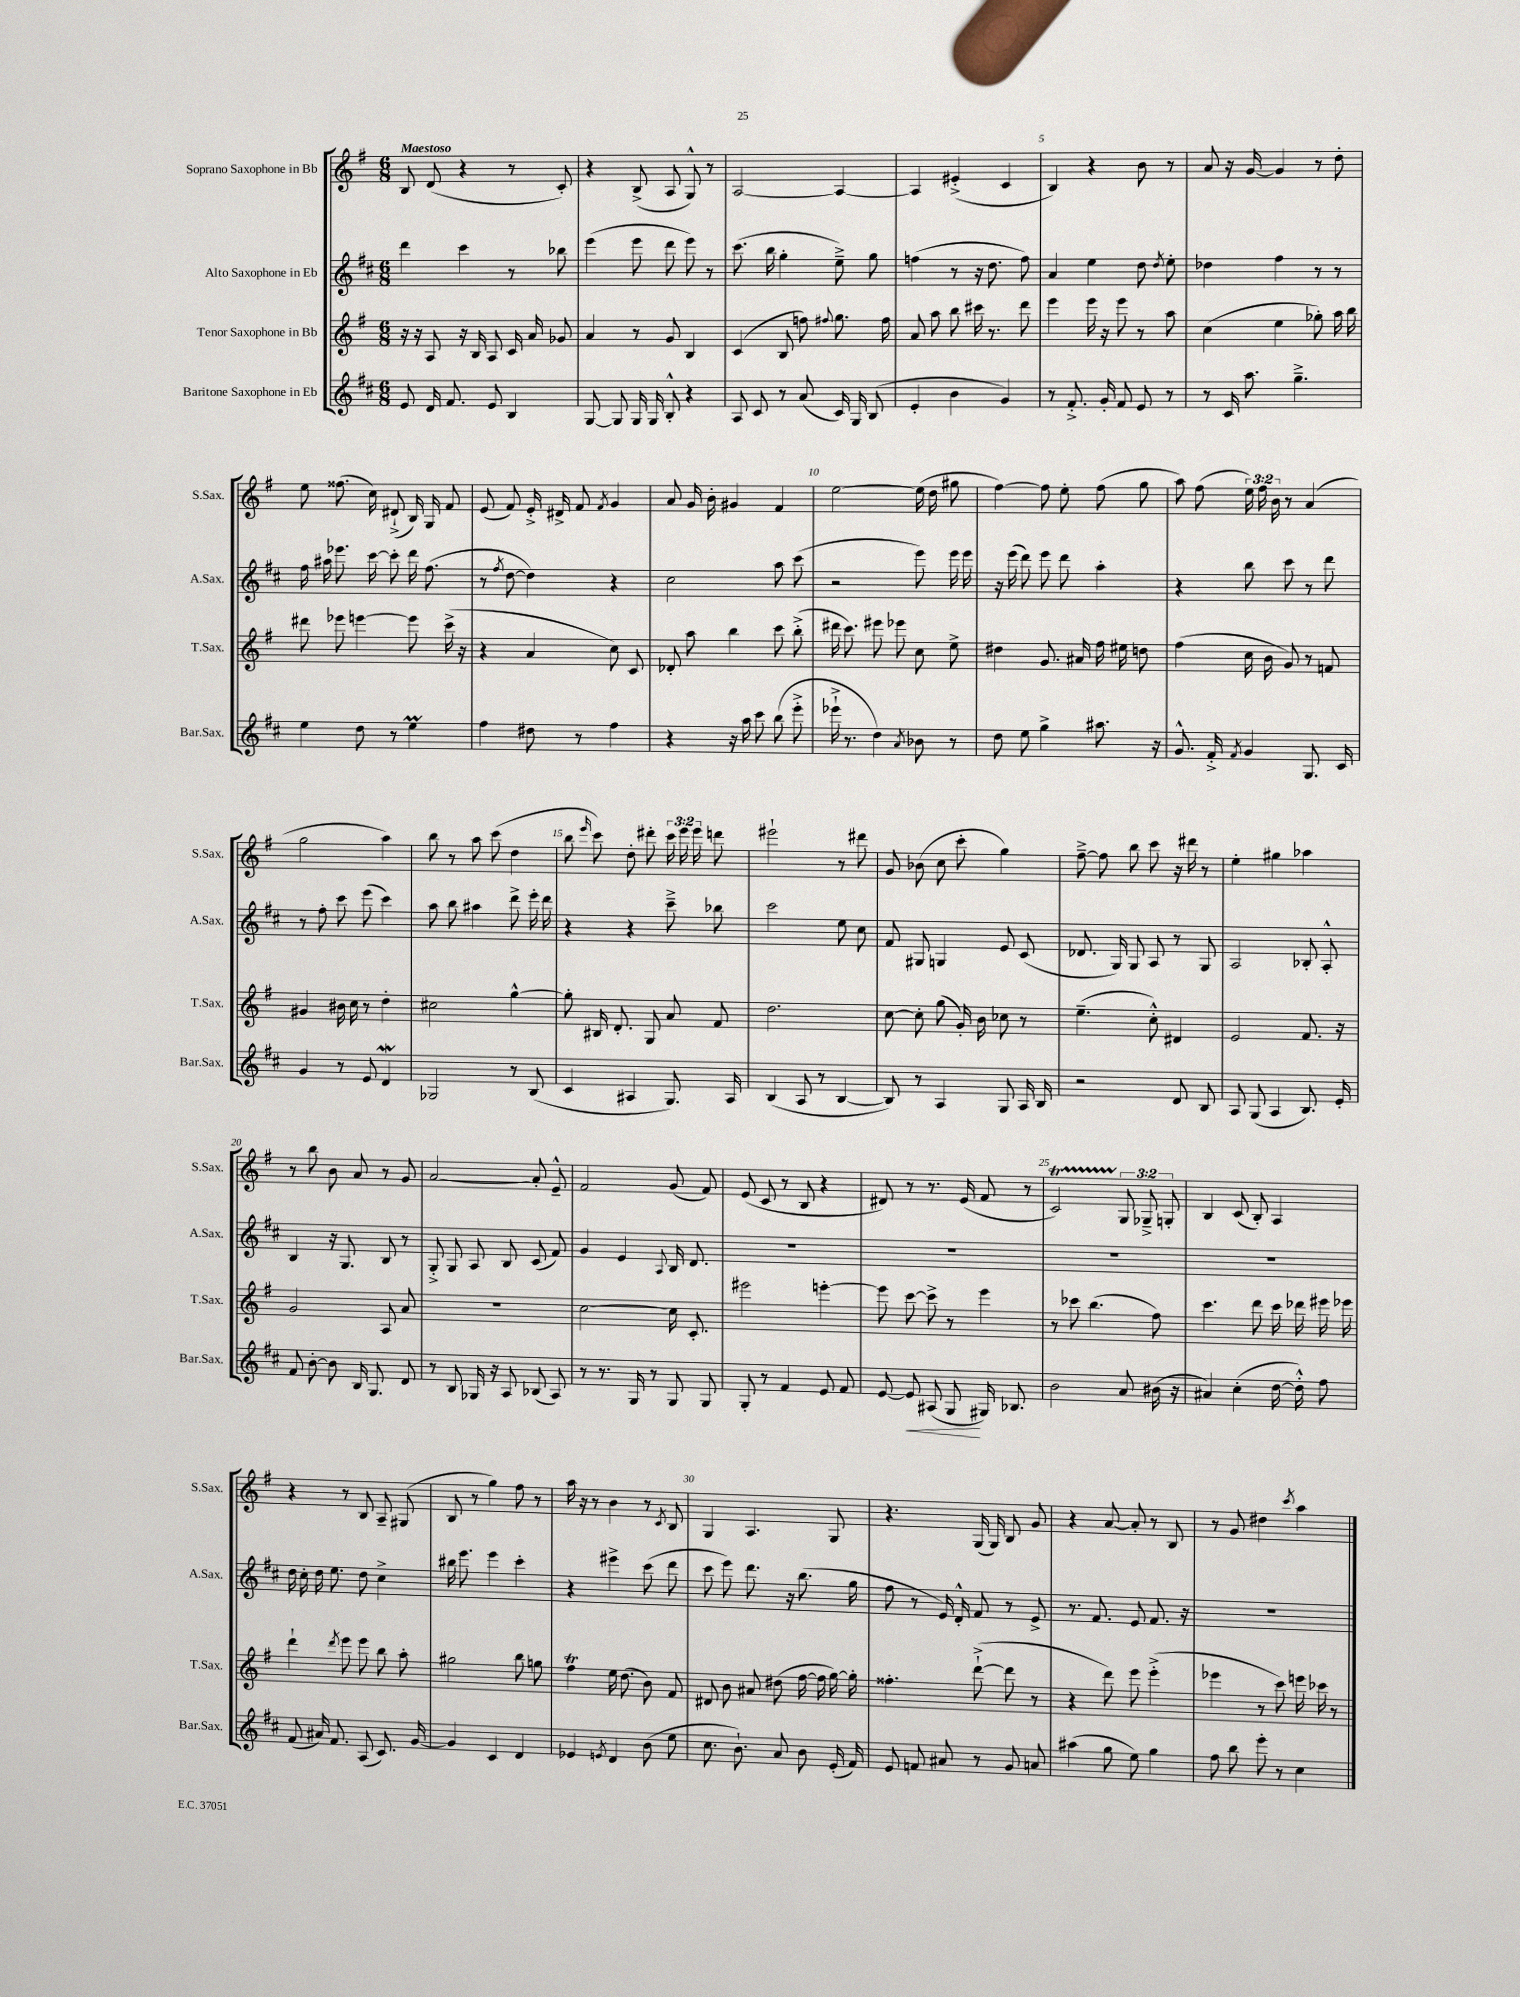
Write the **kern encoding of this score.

**kern	**kern	**kern	**kern
*staff4	*staff3	*staff2	*staff1
*clefG2	*clefG2	*clefG2	*clefG2
*k[f#c#]	*k[f#]	*k[f#c#]	*k[f#]
*M6/8	*M6/8	*M6/8	*M6/8
8e	16r	4ddd	8B
.	16r	.	.
16d	8A	.	(8d
8.f#	.	.	.
.	16r	4ccc#	4r
.	16B	.	.
8e	8A	.	.
4B	16c	8r	8r
.	16a	.	.
.	8g-	8bb-	8c')
=	=	=	=
[8G	4a	(4eee	4r
8G]	.	.	.
16G	8r	8eee	(8B^
16G	.	.	.
8B'^^	8g	8ddd	8A
4r	4B	8eee)	8G^^)
.	.	8r	8r
=	=	=	=
8A	(4c	(8.ccc#	[2A
8c#	.	.	.
.	.	16bb	.
8r	8B	4gg'	.
(8a	8ff)	.	.
.	8qqff#	.	.
16c#)	8.gg	8ee~^)	4A_
16G	.	.	.
(8B	.	8gg	.
.	16ff#	.	.
=	=	=	=
4e'	8a	(4ff	4A]
.	8aa	.	.
4b	8bb	8r	(4e#'^
.	16ccc#	16r	.
.	8.r	8.dd	.
4g)	.	.	4c
.	8ddd	8ff)	.
=	=	=	=
8r	4eee	4a	4B)
8.f#'^	.	.	.
.	16eee	4ee	4r
16g'	16r	.	.
8f#	8eee	.	.
8e	8r	8dd	8b
.	.	8qdd	.
8r	8aa	8ee'	8r
=	=	=	=
8r	(4cc	4dd-	8a
16c#	.	.	16r
8.aa	.	.	[16g
.	4ee	4ff#	4g]
4.gg~^	.	.	.
.	8gg-')	8r	8r
.	16aa	8r	8dd'
.	16bb	.	.
=	=	=	=
4ee	8ddd#	16ff#	8ee
.	.	16aa#	.
.	8eee-	8.eee-	(8.ff##
8dd	[4eee	.	.
.	.	[16ccc#	16cc)
8r	.	8ccc#']	(8d#`^
4ee	8eee]	16ddd	16B)
.	.	(8.ff#	16G
.	(16ccc^	.	8f#
.	16r	.	.
=	=	=	=
4ff#	4r	8r	(8e
.	.	8qff#	.
.	.	[8dd	8f#)
8dd#	4a	4dd])	16e'^
.	.	.	16d#^
8r	.	.	8f#
.	.	.	8qf#
4ff#	8cc)	4r	4g
.	8c	.	.
=	=	=	=
4r	8d-'	2cc#	8a
.	8aa	.	16g
.	.	.	16b'
16r	4bb	.	4g#
16aa	.	.	.
8ccc#	.	.	.
(8bb	8ccc	8aa	4f#
8eee'^	(8bb'^	(8ccc#	.
=	=	=	=
16eee-`^	16ddd#	2r	[2ee
8.r	8.ccc)	.	.
4dd)	8eee#	.	.
.	8eee-	.	.
8qa	.	.	.
8b-	8cc	8eee)	(16ee]
.	.	.	16dd
8r	8ee^	16eee	8gg#
.	.	16eee	.
=	=	=	=
8dd	4dd#	16r	[4ff#)
.	.	(16eee	.
8ee	.	8ddd)	.
4gg^	8.g	8eee	8ff#]
.	.	8ddd	8ee'
.	16a#	.	.
8.aa#	16ff#	4aa'	(8ff#
.	16ee#	.	.
.	8dd	.	8gg
16r	.	.	.
=	=	=	=
8.g^^	(4ff#	4r	8aa)
.	.	.	(8ff#
16f#'^	.	.	.
8qf#	.	.	.
4g	16cc	8bb	24ee)
.	.	.	24ff#
.	16b	.	.
.	.	.	24b
.	8g)	8ccc#	8r
8.G	8r	8r	(4a
.	8f	8ddd	.
16c#	.	.	.
=	=	=	=
4g	4g#	8r	2gg
.	.	8ff#'	.
8r	16b#	8ccc#	.
.	16cc	.	.
8e	8r	(8eee	.
4d	4dd'	4ccc#)	4aa)
=	=	=	=
2G-	2cc#	8aa	8bb
.	.	8bb	8r
.	.	4aa#	8aa
.	.	.	(8ccc
8r	[4gg^^	8ddd^	4dd
(8B	.	16eee'	.
.	.	16ddd	.
=	=	=	=
4c#	8gg']	4r	8bb
.	.	.	16qqeee
.	16B#	.	8ccc)
.	8.d'	.	.
4A#	.	4r	8dd'
.	8G	.	8ddd#'
8.G)	8a	8ccc#~^	24ccc
.	.	.	24eee
.	.	.	24eee
.	8f#	8bb-	8ddd
16A#	.	.	.
=	=	=	=
(4B	2.dd	2ccc#	2eee#`
8A	.	.	.
8r	.	.	.
[4B	.	8ee	8r
.	.	8cc#	8ddd#
=	=	=	=
8B])	[8cc	8f#	8g
8r	8cc']	8G#	(8b-
4A	(8gg	4G	8cc
.	16g')	.	8ccc'
.	16b	.	.
8G	8cc-	8e	4gg)
16A	8r	(8c#	.
16B	.	.	.
=	=	=	=
2r	(4.ee~	8.d-	[8ff#~^
.	.	.	8ff#]
.	.	16G)	.
.	.	8G	8bb
.	8cc'^^)	8A	8ccc
8d	4d#	8r	16r
.	.	.	16ddd#
8B	.	8G	8r
=	=	=	=
8A	2e	2A	4ee'
(8G	.	.	.
4A	.	.	4gg#
8.B)	8.f#	8B-'	4aa-
.	.	8A'^^	.
16e'	16r	.	.
=	=	=	=
8f#	2g	4B	8r
[8b'	.	.	8bb
8b]	.	16r	8b
.	.	8.G	.
16B	.	.	8a
8.G	.	.	.
.	8A	8B	8r
8d	8a	8r	8g
=	=	=	=
8r	2.r	8G'^	[2a
8B	.	8G	.
16G-	.	8A	.
16r	.	.	.
8A	.	8B	.
(8B-	.	(8c#	8a']
8A)	.	8f#)	8e~^^
=	=	=	=
8r	[2cc	4g	2f#
8.r	.	.	.
.	.	4e	.
16G	.	.	.
8r	.	.	.
.	.	8qqA	.
8G	16cc]	16B	(8g
.	8.c'	8.d	.
8G	.	.	8f#)
=	=	=	=
8G'	2eee#	2.r	(8e
8r	.	.	8c
4f#	.	.	8r
.	.	.	8B
8e	[4eee'	.	4r
8f#	.	.	.
=	=	=	=
[8e	8eee]	2.r	8d#)
8e]	[8ccc	.	8r
(8A#	8ccc^]	.	8.r
8G	8r	.	.
.	.	.	(16e
16G#)	4eee	.	8f#
8.B-	.	.	.
.	.	.	8r
=	=	=	=
2b	8r	2.r	2c)
.	8ccc-	.	.
.	(4.bb	.	.
8a	.	.	12G
.	.	.	12G-~^
(16b#	8ff#)	.	.
.	.	.	12G'
16r	.	.	.
=	=	=	=
4a#)	4.ccc	2.r	4B
(4cc#'	.	.	(8c
.	8ddd	.	8B')
[16dd	16ccc	.	4A
16dd'^^])	16ddd-	.	.
8ff#	16eee#	.	.
.	16eee-	.	.
=	=	=	=
(8f#	4ddd`	16dd	4r
.	.	16cc#'	.
16a#)	.	16dd	.
8.f#	.	8.ee	.
.	8qddd	.	.
.	8eee	.	8r
(8A	8eee	8dd	8B
8.c#)	8bb	4cc#^	8A~
.	8aa'	.	(8G#
[16g	.	.	.
=	=	=	=
4g]	2gg#	16bb#	8B
.	.	8.eee	.
.	.	.	8r
4c#	.	4eee	4gg)
4d	8bb	4ccc#'	8ff#
.	8gg	.	8r
=	=	=	=
4e-	4ff#	4r	16aa
.	.	.	16r
.	.	.	8r
8qe	.	.	.
4d	16ee	4eee#^	4b
.	(8.dd	.	.
(8b	8b)	(8ccc#	8r
.	.	.	8qc
8ee	8f#	8ddd	8B
=	=	=	=
8.cc#	8d#	8ccc#	4G
.	8b	8eee)	.
8.b`)	.	.	.
.	8a#	8.ddd	4.A
8a	(8dd#	.	.
.	.	16r	.
8b	[16ff#	(8.bb	.
.	16ff#]	.	.
(16e'	[16gg)	.	8G
16f#)	16gg']	16gg	.
=	=	=	=
8e	4.ff##'	8ff#	4.r
8f	.	8r	.
8a#	.	16e)	.
.	.	16d'^^	.
8r	([8ddd`^	8f#	(16G
.	.	.	16G)
8g	8ddd]	8r	8B
8a	8r	8e^	8g
=	=	=	=
(4aa#	4r	8.r	4r
.	.	8.f#	.
8gg	8ddd)	.	[8a
8ee)	8eee	8e	8a']
4gg	(4eee'^	8.f#	8r
.	.	.	8B
.	.	16r	.
=	=	=	=
8ff#	4eee-	2.r	8r
8bb	.	.	8g
8eee'	8r	.	4dd#
8r	8ccc)	.	.
.	.	.	8qccc
4cc#	16eee	.	4aa
.	16ccc-	.	.
.	8r	.	.
==	==	==	==
*-	*-	*-	*-
